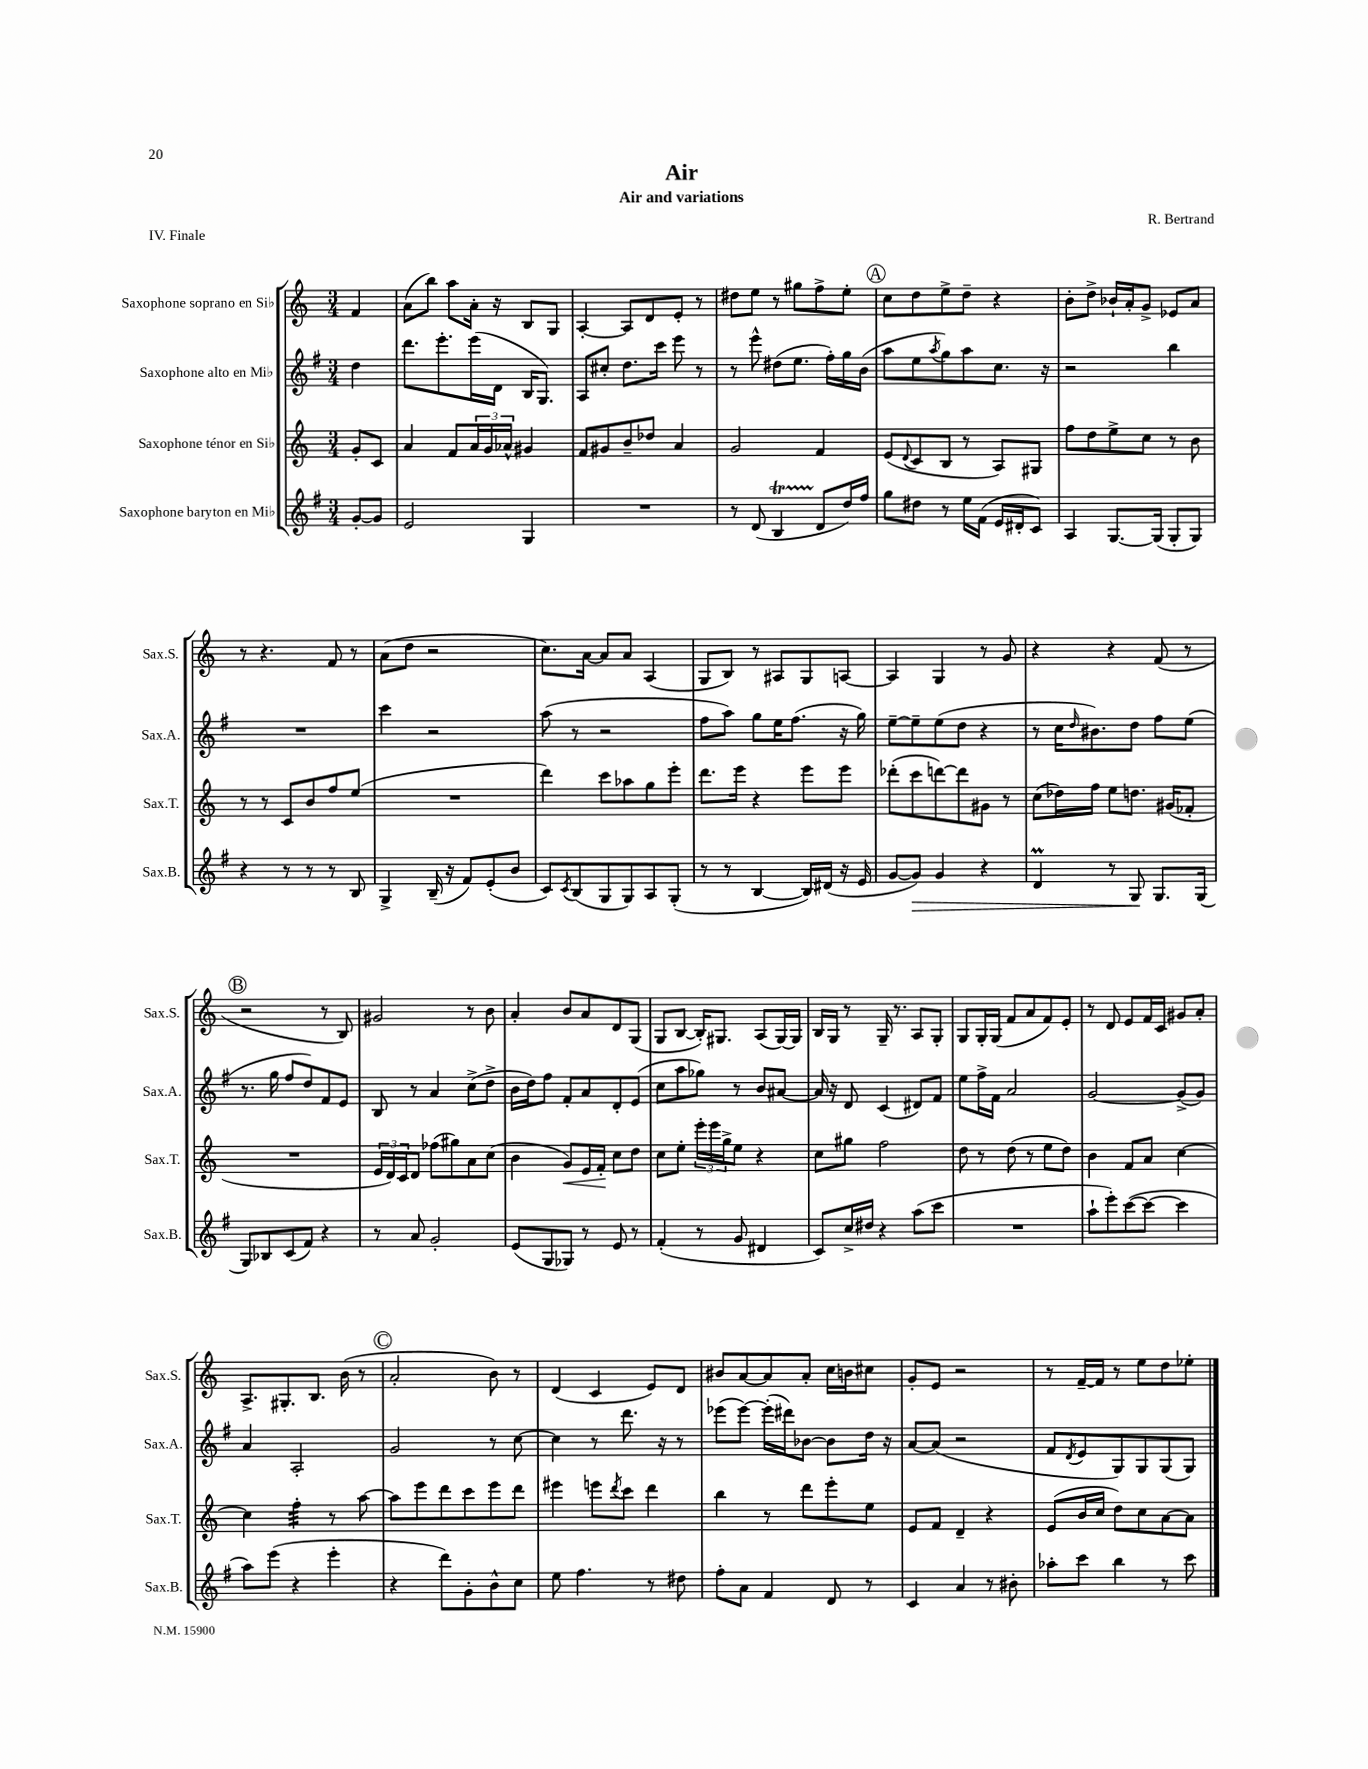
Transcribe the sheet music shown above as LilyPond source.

\header { title = "Air" composer = "R. Bertrand" subtitle = "Air and variations" piece = "IV. Finale" }
<<
\new StaffGroup <<
\new Staff = "s0" \with { instrumentName = "Saxophone soprano en Sib" shortInstrumentName = "Sax.S." } {
    \clef treble \key c \major \numericTimeSignature \time 3/4 \partial 4
    f'4 |
    a'8( b''8) a''8 a'16-. r16 b8 g8 |
    a4~-. a8 d'8 e'8-. r8 |
    dis''8 e''8 r8 gis''8 f''8-> e''8-. |
    \mark \markup { \circle "A" } c''8 d''8 e''8-> d''8-- r4 |
    b'8-. d''8-> bes'16-! a'16-. g'8-> ees'8 a'8 |
    r8 r4. f'8 r8 |
    a'8( d''8 r2 |
    c''8.) a'16~ a'8 a'8 a4( |
    g8 b8) r8 ais8 g8 a8~ |
    a4 g4 r8 g'8 |
    r4 r4 f'8( r8 |
    \mark \markup { \circle "B" } r2 r8 b8) |
    gis'2 r8 b'8 |
    a'4-. b'8 a'8 d'8 g8( |
    g8 b8~ b16-.) gis8. a8( gis16~) gis16 |
    b16 g16 r8 g16-- r8. a8 g8-. |
    g8 g16-. g16( f'8 a'8 f'8) e'8-. |
    r8 d'8 e'8 f'16 c'16 gis'8 a'8-. |
    a8.-> gis8.-. b8. b'16( r8 |
    \mark \markup { \circle "C" } a'2-. b'8) r8 |
    d'4( c'4 e'8) d'8 |
    bis'8 a'8~ a'8 a'8-. c''16 b'16 cis''8 |
    g'8-. e'8 r2 |
    r8 f'16~-- f'16 r8 e''8 d''8 ees''8-. \bar "|." |
}
\new Staff = "s1" \with { instrumentName = "Saxophone alto en Mib" shortInstrumentName = "Sax.A." } {
    \clef treble \key g \major \numericTimeSignature \time 3/4 \partial 4
    d''4 |
    d'''8. e'''8.-. e'''16( d'16 b16 g8.) |
    a8 cis''8-. d''8. c'''16 e'''8 r8 |
    r8 e'''8-^ dis''8( e''8. fis''16-.) g''16 b'16( |
    \mark \markup { \circle "A" } a''8 e''8 \acciaccatura { a''8 } g''8) a''8 c''8. r16 |
    r2 b''4 |
    R2. |
    c'''4 r2 |
    a''8( r8 r2 |
    fis''8 a''8) g''8 e''16 fis''8.( r16 g''16) |
    e''8~-- e''8-- e''8( d''8 r4 |
    r8 c''16 \grace { d''16 } bis'8.) d''8 fis''8 e''8( |
    \mark \markup { \circle "B" } r8. g''16 fis''8 d''8) fis'8 e'8 |
    b8 r8 a'4 c''8->( d''8-> |
    b'16 d''16) fis''8 fis'8-. a'8 d'8-. e'8( |
    c''8 a''8 ges''8) r8 b'8 ais'8~ |
    ais'16 r16 d'8 c'4( dis'8) fis'8 |
    e''8 fis''16-> fis'16 a'2 |
    g'2~ g'8->( g'8) |
    a'4 a2-. |
    \mark \markup { \circle "C" } g'2 r8 c''8~ |
    c''4 r8 d'''8. r16 r8 |
    ees'''8( ees'''8~) ees'''16-.( dis'''16) bes'8~ bes'8 d''16 r16 |
    a'8~ a'8( r2 |
    fis'8 \acciaccatura { d'8 } e'8 g8) g8 g8( g8) \bar "|." |
}
\new Staff = "s2" \with { instrumentName = "Saxophone ténor en Sib" shortInstrumentName = "Sax.T." } {
    \clef treble \key c \major \numericTimeSignature \time 3/4 \partial 4
    g'8-. c'8 |
    a'4 f'8 \tuplet 3/2 { a'16 g'16 aes'16-^ } gis'4 |
    f'8 gis'8 b'8-- des''8 a'4 |
    g'2 f'4 |
    \mark \markup { \circle "A" } e'8( \appoggiatura { d'8 } c'8 b8 r8 a8) gis8 |
    f''8 d''8 e''8-> c''8 r8 b'8 |
    r8 r8 c'8 b'8 f''8 e''8( |
    R2. |
    d'''4) c'''8 aes''8 g''8 e'''8-. |
    d'''8. e'''16 r4 e'''8 e'''8 |
    des'''8-.( c'''8 d'''8~) d'''8 gis'8 r8 |
    c''8( des''16) f''16 e''8 d''8. gis'16( fes'8-. |
    \mark \markup { \circle "B" } R2. |
    \tuplet 3/2 { e'16 d'16) c'16 } d'8 fes''8( gis''8) a'8 c''8( |
    b'4 g'8\<) e'16 f'16-.\! c''8 d''8 |
    c''8 e''8-. \tuplet 3/2 { e'''16-. e'''16 g''16-> } e''8 r4 |
    c''8 gis''8 f''2 |
    d''8 r8 d''8( r8 e''8 d''8) |
    b'4 f'8 a'8 c''4~ |
    c''4 f''4:32-. r8 a''8~ |
    \mark \markup { \circle "C" } a''8 e'''8 d'''8 c'''8 e'''8 d'''8 |
    eis'''4 e'''8 \acciaccatura { d'''8 } c'''8 d'''4 |
    b''4 r8 d'''8 e'''8-. e''8 |
    e'8 f'8 d'4-- r4 |
    e'8( b'16 c''16 d''8) c''8 a'8~ a'8 \bar "|." |
}
\new Staff = "s3" \with { instrumentName = "Saxophone baryton en Mib" shortInstrumentName = "Sax.B." } {
    \clef treble \key g \major \numericTimeSignature \time 3/4 \partial 4
    g'8~-. g'8 |
    e'2 g4 |
    R2. |
    r8 d'8( b4\startTrillSpan d'8\stopTrillSpan d''16) fis''16 |
    \mark \markup { \circle "A" } g''8 dis''8 r8 e''16 fis'16( e'16 dis'16-. c'8) |
    a4 g8.~ g16( g8-. g8) |
    r4 r8 r8 r8 b8 |
    g4-> b16--( r16 fis'8) e'8-.( b'8 |
    c'8) \acciaccatura { c'8 } b8( g8 g8) a8 g8-.( |
    r8 r8 b4~ b16) dis'16( r16 e'16 |
    g'8~ g'8\>) g'4 r4 |
    d'4\prall r8 g8\! g8. g16( |
    \mark \markup { \circle "B" } g8) bes8 c'8( fis'8) r4 |
    r8 a'8 g'2-. |
    e'8( g8 ges8) r8 e'8 r8 |
    fis'4-.( r8 g'8 dis'4 |
    c'8) c''16-> dis''16 r4 a''8( c'''8 |
    R2. |
    a''8-! e'''8-.) c'''8~( c'''8~ c'''4 |
    a''8) e'''8( r4 e'''4-. |
    \mark \markup { \circle "C" } r4 d'''8) g'8-. b'8-^ c''8 |
    e''8 fis''4. r8 dis''8 |
    fis''8-. a'8 fis'4 d'8 r8 |
    c'4 a'4 r8 bis'8-. |
    aes''8-. c'''8 b''4 r8 c'''8 \bar "|." |
}
>>
>>
\layout { \context { \Score \remove "Bar_number_engraver" } }
